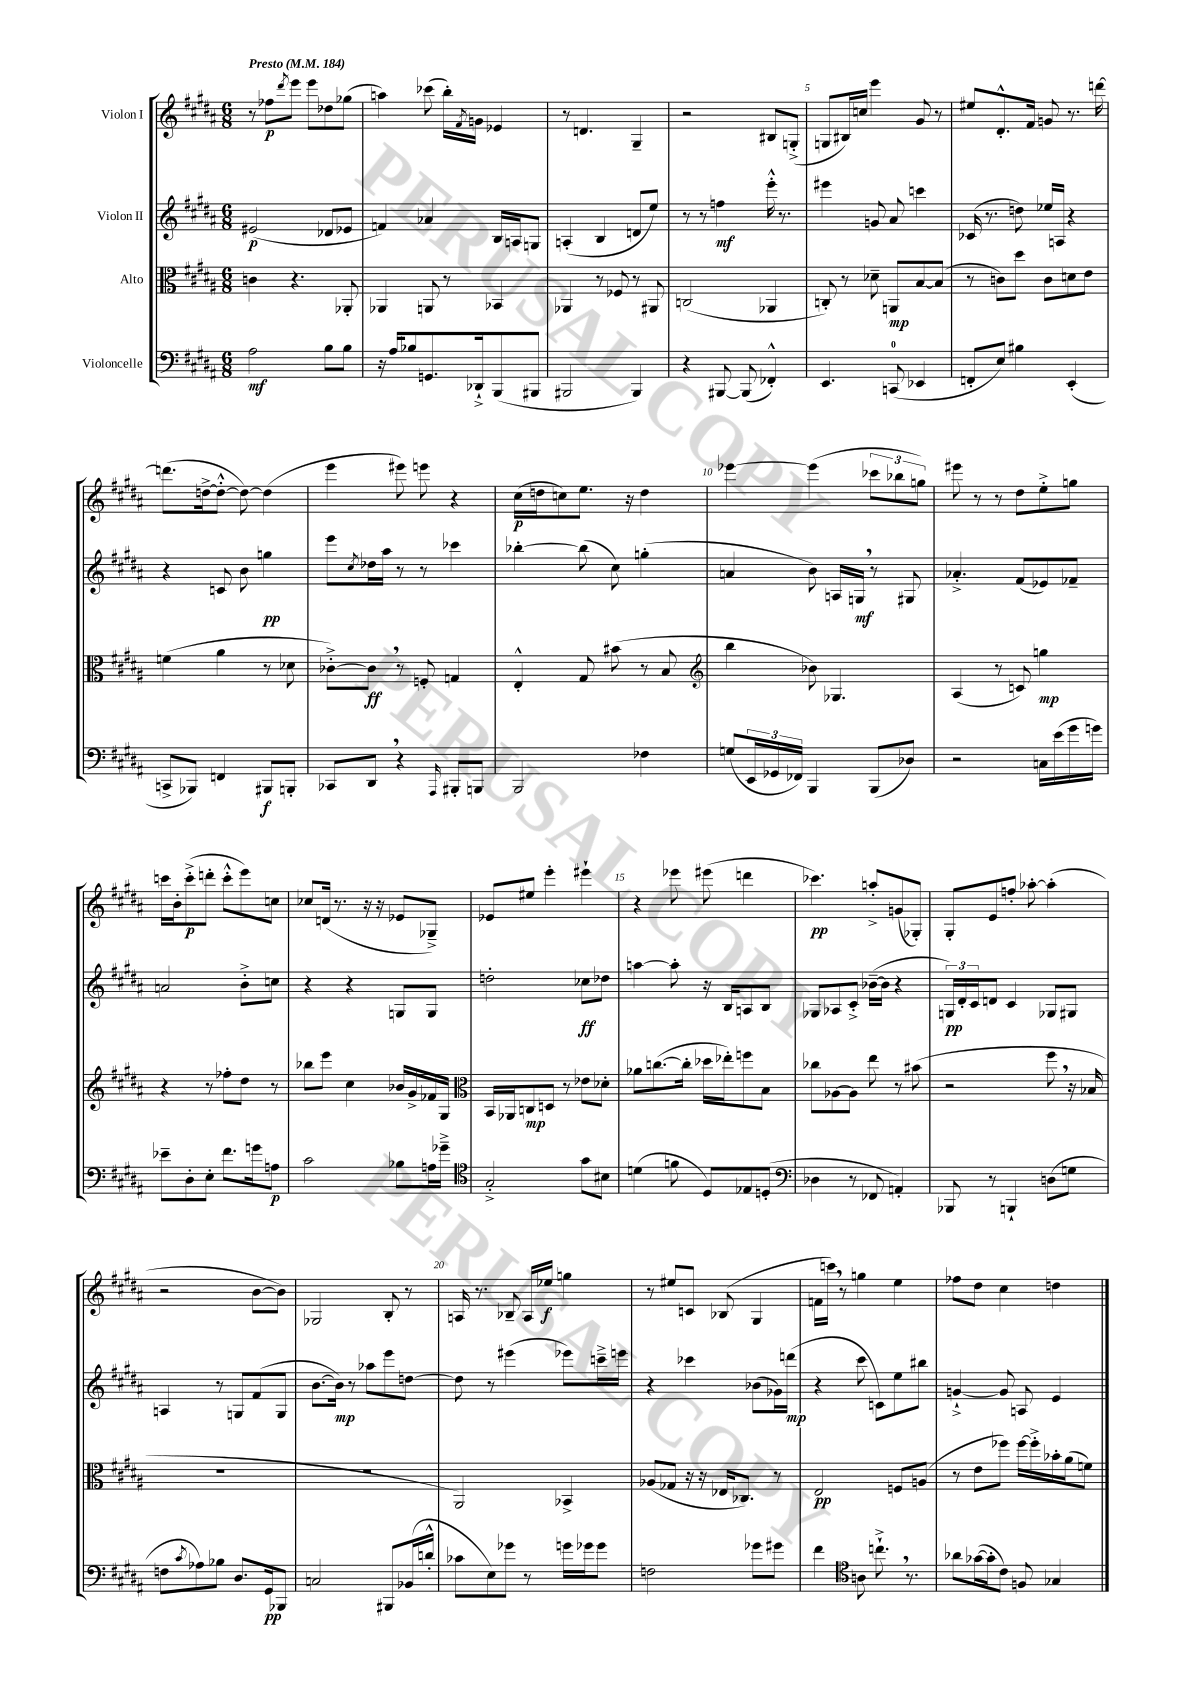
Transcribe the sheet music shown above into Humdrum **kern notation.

**kern	**kern	**kern	**kern
*staff4	*staff3	*staff2	*staff1
*clefF4	*clefC3	*clefG2	*clefG2
*k[f#c#g#d#a#]	*k[f#c#g#d#a#]	*k[f#c#g#d#a#]	*k[f#c#g#d#a#]
*M6/8	*M6/8	*M6/8	*M6/8
*MM184	*MM184	*MM184	*MM184
2A#	4c	(2e#	8r
.	.	.	8ff-
.	.	.	8qddd#
.	4.r	.	8eee
.	.	.	8eee
8B	.	8d-	8dd-
8B	8AA-'	8e-	(8gg-
=	=	=	=
16r	4AA-	4f)	4aa)
16A#	.	.	.
8B-	.	.	.
8.GG	8AA	4a-	(8ccc-
.	8r	.	16bb')
.	.	.	8qf#
16DD-`^	.	.	16g
(8BBB	4BB-	16B	4e-
.	.	16A	.
8BBB#	.	8G	.
=	=	=	=
2BBB#	4AA-	(4A'	8r
.	.	.	4.d
.	8r	4B	.
.	8F-	.	.
4BBB#)	8r	8d	4G#~
.	8AA#	8ee)	.
=	=	=	=
4r	(2C	8r	2r
.	.	8r	.
[8BBB#	.	4ff	.
(8BBB#]	.	.	.
4FF-'^^)	4AA-	16eee'^^	8B#
.	.	8.r	.
.	.	.	(8G'^
=	=	=	=
4.EE	8C')	4eee#	8G
.	8r	.	16B#)
.	.	.	16cc
.	8d-~	8g	4eee
(8CC	8AA	8a#	.
4EE-	[8B	4ccc	8g#
.	(8B]	.	8r
=	=	=	=
8FF'	8r	(16c-	8ee#
.	.	8.r	.
8E)	8c)	.	8.d#'^^
4B#	8dd#	8dd)	.
.	.	.	16f#
.	8c	16ee-	8g
.	.	16A	.
(4EE'	8d	4r	8.r
.	8e	.	.
.	.	.	[16ddd
=	=	=	=
8CC^	(4f	4r	(8.ddd]
8BBB-)	.	.	.
.	.	.	[16dd^
4FF	4a#	8c	8dd'^^_
.	.	8b	8dd_)
8BBB#	8r	4gg	(4dd]
8BBB'	8d-	.	.
=	=	=	=
8CC-	[8c-'^)	8eee	4eee
.	.	8qcc#	.
8DD#	8c-]	16dd-	.
.	.	16aa#	.
4r	8r	8r	8eee#)
.	8F'	8r	8eee
16qqAAA#	.	.	.
8BBB#'	4G	4ccc-	4r
8BBB	.	.	.
=	=	=	=
2BBB	4E'^^	[4bb-'	(16cc#
.	.	.	16dd
.	.	.	8cc)
.	8G#	(8bb-]	8.ee
.	(8b#	8cc#)	.
.	.	.	16r
4F-	8r	(4gg'	4dd
.	8B	.	.
=	=	=	=
*	*clefG2	*	*
(8G	4bb	4a	[4eee-
24EE	.	.	.
24GG-	.	.	.
24FF-)	.	.	.
4BBB	8b-)	8b)	(4eee-]
.	4.G-	16A	.
.	.	16G	.
(8BBB	.	8r	12ccc-
.	.	.	12bb-
8D-)	.	8G#	.
.	.	.	12gg)
=	=	=	=
2r	(4A#	4.a-'^	8eee#
.	.	.	8r
.	8r	.	8r
.	8c)	(8f#	8dd#
16C	4gg	8e-)	8ee'^
(16e	.	.	.
16g#	.	8f-~	8gg
16g)	.	.	.
=	=	=	=
8e-~	4r	2a	16ccc
.	.	.	16b'
8D#'	.	.	(8ccc'^
8E'	8r	.	8ddd'
8.f#	8ff-'	.	8ccc'^^
.	8dd#	8b'^	8eee)
16g	.	.	.
8A	8r	8cc	8cc
=	=	=	=
2c#	8bb-	4r	8cc-
.	8eee	.	(16d
.	.	.	8.r
.	4cc#	4r	.
.	.	.	16r
.	.	.	16r
8B-	16b-	8G	8e-
.	16g#^	.	.
16A	16f-	8G	8G-~^)
16g-~^	16G#	.	.
=	=	=	=
*clefC4	*clefC3	*	*
2G#'^	16BB	2dd'	8e-
.	16AA-	.	.
.	8C	.	8ee#
.	8D	.	4eee'
.	8r	.	.
8g#	8e-	8cc-	4eee#`
8B#	8d-'	8dd-	.
=	=	=	=
(4d	8a-	[4aa	4r
.	([8.cc	.	.
8f	.	8aa']	8eee-
.	16cc']	.	.
8D#)	16dd-	16r	(8eee#
.	16ee-')	16B	.
8E-	8ff	8A	4ddd
(8D'	8B	8B	.
=	=	=	=
*clefF4	*	*	*
4D-	8cc-	8G-	4.ccc-)
.	[8A-	8A-	.
8r	8A-]	8c#'^	.
8FF-	8ee	([16b-~	8aa'^
.	.	16b-]	.
4AA')	8r	4r	(8g
.	(8b#	.	8G-')
=	=	=	=
8BBB-	2r	24G)	8G#'
.	.	24d#'	.
.	.	24c#	.
8r	.	8d	8e
4BBB`	.	4c#	8ff'
.	.	.	[8aa-'
(8D	8ff#	8G-	(4aa-']
8G	16r	8G#	.
.	16B-	.	.
=	=	=	=
8F	2.r	4A	2r
8qc#	.	.	.
8A-)	.	.	.
8B-	.	8r	.
8.D#	.	8G	.
.	.	(8f#	[8b
16GG#	.	.	.
8BBB-	.	8G	8b])
=	=	=	=
2C	2.r	[8.b	2G-
.	.	16b])	.
.	.	8r	.
.	.	8aa-	.
8BBB#	.	8eee	8B'
(16BB-	.	[8dd	8r
16d'^^	.	.	.
=	=	=	=
8c-	2AA#)	8dd]	16A
.	.	.	8.r
8E)	.	8r	.
8g-	.	(4eee#	8B-~
8r	.	.	16A
.	.	.	16ee-
16g	4BB-^	8eee-)	4gg
16g-	.	.	.
8g-	.	16ccc~^	.
.	.	16eee	.
=	=	=	=
2F	(8A-	4r	8r
.	8G-	.	8ee#
.	16r	4ccc-	8c
.	16r	.	.
.	16E-	.	(8B-
.	8.C-)	.	.
8g-	.	(8b-	4G#
8g#	8r	16g-)	.
.	.	(16ddd	.
=	=	=	=
4f#	2E	4r	16f
.	.	.	16ccc)
.	.	.	8r
*clefC4	*	*	*
8A	.	8ccc#	4gg
8.cc`^	.	8c)	.
.	8F	8ee	4ee
8.r	.	.	.
.	(8A	8bb#	.
=	=	=	=
8a-	8r	[4g`^	8ff-
([16g-	8e	.	8dd#
16g-']	.	.	.
8c#)	8ff-)	8g]	4cc#
8F	[16ff-	8A	.
.	16ff-'^]	.	.
4G-	16b-'	4e	4dd
.	(16a#	.	.
.	8f)	.	.
==	==	==	==
*-	*-	*-	*-
